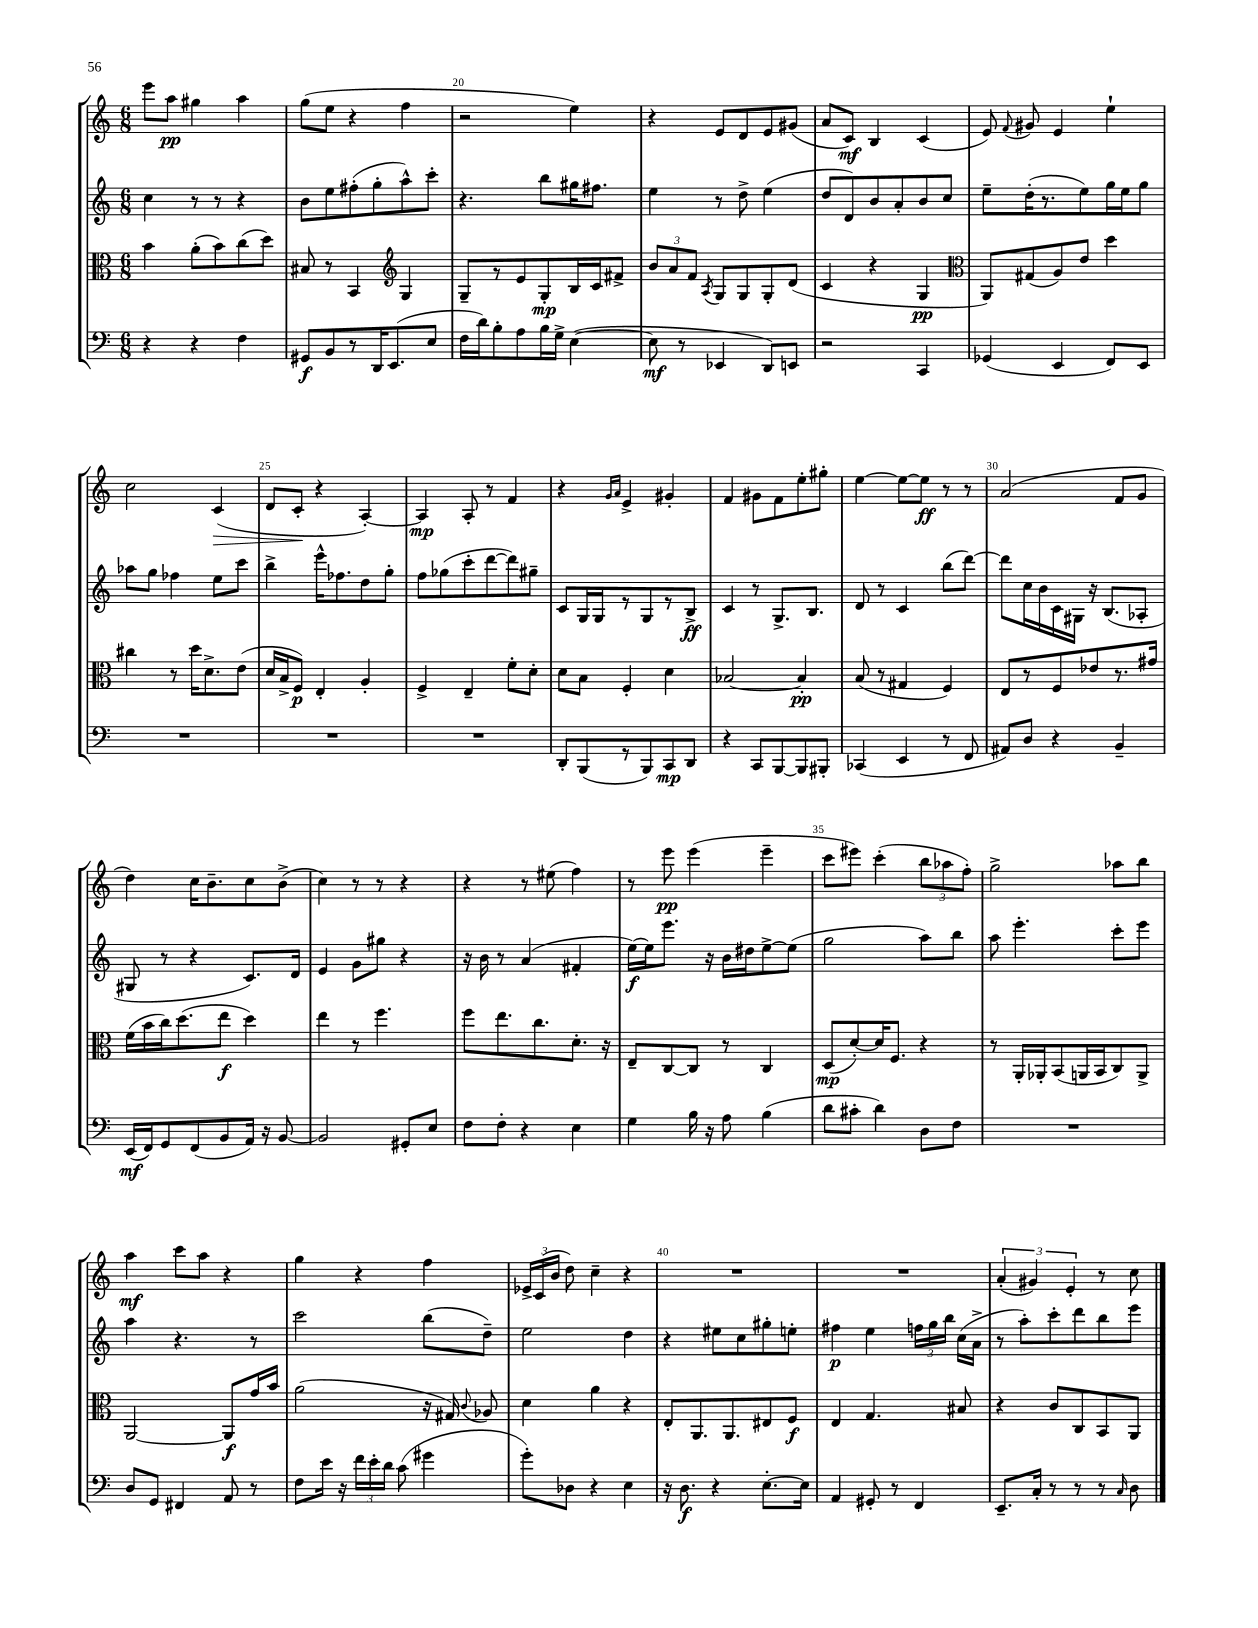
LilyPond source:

<<
\new StaffGroup <<
\new Staff = "s0" {
    \clef treble \key c \major \numericTimeSignature \time 6/8
    \autoBeamOff e'''8[ a''8]\pp gis''4 a''4 |
    g''8[( e''8] r4 f''4 |
    r2 e''4) |
    r4 e'8[ d'8 e'8 gis'8]( |
    a'8[ c'8]\mf) b4 c'4( |
    e'8) \appoggiatura { f'8 } gis'8 e'4 e''4-! |
    c''2 c'4\>( |
    d'8[ c'8]-.\! r4 a4~-.) |
    a4\mp a8-. r8 f'4 |
    r4 \grace { g'16[ a'16] } e'4-> gis'4-. |
    f'4 gis'8[ f'8 e''8-. gis''8]-. |
    e''4~ e''8[~ e''8]\ff r8 r8 |
    a'2( f'8[ g'8] |
    d''4) c''16[ b'8.-- c''8 b'8]->( |
    c''4) r8 r8 r4 |
    r4 r8 eis''8( f''4) |
    r8 e'''8\pp e'''4( e'''4-- |
    c'''8[ eis'''8]) c'''4-.( \tuplet 3/2 { b''8[ aes''8 f''8]-.) } |
    g''2-> aes''8[ b''8] |
    a''4\mf c'''8[ a''8] r4 |
    g''4 r4 f''4 |
    \tuplet 3/2 { ees'16[-> c'16( b'16] } d''8) c''4-- r4 |
    R2. |
    R2. |
    \tuplet 3/2 { a'4-.( gis'4) e'4-. } r8 c''8 \bar "|." |
}
\new Staff = "s1" {
    \clef treble \key c \major \numericTimeSignature \time 6/8
    \autoBeamOff c''4 r8 r8 r4 |
    b'8[ e''8 fis''8-.( g''8-. a''8-^) c'''8]-. |
    r4. b''8[ gis''16 fis''8.] |
    e''4 r8 d''8-> e''4( |
    d''8[ d'8) b'8 a'8-. b'8 c''8] |
    e''8[-- d''16-.( r8. e''8) g''16 e''16 g''8] |
    aes''8[ g''8] fes''4 e''8[ c'''8] |
    b''4-> e'''16[-^ fes''8. d''8 g''8]-. |
    f''8[ ges''8( c'''8-. d'''8~ d'''8) gis''8]-- |
    c'8[ g16 g16 r8 g8 r8 b8]->\ff |
    c'4 r8 g8.[-> b8.] |
    d'8 r8 c'4 b''8[( d'''8]~) |
    d'''8[ c''16 b'16 c'16 gis16] r16 b8.[( aes8]-. |
    gis8 r8 r4 c'8.[) d'16] |
    e'4 g'8[ gis''8] r4 |
    r16 b'16 r8 a'4( fis'4-. |
    e''16[~\f) e''16 e'''8.] r16 b'16[ dis''16 e''8~-> e''8]( |
    g''2 a''8[) b''8] |
    a''8 e'''4.-. c'''8[-. e'''8] |
    a''4 r4. r8 |
    c'''2 b''8[( d''8]--) |
    e''2 d''4 |
    r4 eis''8[ c''8 gis''8-. e''8]-. |
    fis''4\p e''4 \tuplet 3/2 { f''16[ g''16 b''16] } c''16[( a'16]-> |
    r8 a''8[-.) c'''8-. d'''8 b''8 e'''8] \bar "|." |
}
\new Staff = "s2" {
    \clef alto \key c \major \numericTimeSignature \time 6/8
    \autoBeamOff b'4 a'8[-.( b'8) c''8( d''8]) |
    bis8 r8 b,4 \clef treble g4 |
    g8[-- r8 e'8 g8-.\mp b16 c'16 fis'8]-> |
    \tuplet 3/2 { b'8[ a'8 f'8] } \acciaccatura { a8 } g8[ g8 g8-. d'8]( |
    c'4 r4 g4\pp |
    \clef alto a,8[) gis8( a8) e'8] d''4 |
    cis''4 r8 d''16[ d'8.-> e'8]( |
    d'16[ b16-> f8]\p) e4-. a4-. |
    f4-> e4-- f'8[-. d'8]-. |
    d'8[ b8] f4-. d'4 |
    bes2~ bes4-.\pp |
    b8( r8 gis4 f4) |
    e8[ r8 f8 ees'8 r8. gis'16] |
    f'16[( b'16 c''16) d''8.( e''8]\f d''4) |
    e''4 r8 f''4. |
    f''8[ e''8. c''8. d'8.]-. r16 |
    e8[-- c8~ c8] r8 c4 |
    d8[\mp( d'8~-.) d'16 f8.] r4 |
    r8 a,16[-. aes,16-. b,8( a,16 b,16 c8) a,8]-> |
    a,2~ a,8[\f g'16 b'16] |
    a'2( r16 gis16) \appoggiatura { c'8 } aes8 |
    d'4 a'4 r4 |
    e8[-. a,8. a,8. eis8 f8]\f |
    e4 g4. bis8 |
    r4 c'8[ c8 b,8 a,8] \bar "|." |
}
\new Staff = "s3" {
    \clef bass \key c \major \numericTimeSignature \time 6/8
    \autoBeamOff r4 r4 f4 |
    gis,8[\f b,8 r8 d,16 e,8.( e8] |
    f16[ d'16) b8-. a8 b16 g16]-> e4~( |
    e8\mf r8 ees,4 d,8[) e,8] |
    r2 c,4 |
    ges,4( e,4 f,8[) e,8] |
    R2. |
    R2. |
    R2. |
    d,8[-. b,,8( r8 b,,8) c,8\mp d,8] |
    r4 c,8[ b,,8~ b,,8 bis,,8]-. |
    ces,4( e,4 r8 f,8 |
    ais,8[) d8] r4 b,4-- |
    e,16[\mf( f,16) g,8 f,8( b,8 a,16]) r16 b,8~ |
    b,2 gis,8[-. e8] |
    f8[ f8]-. r4 e4 |
    g4 b16 r16 a8 b4( |
    d'8[ cis'8]-. d'4) d8[ f8] |
    R2. |
    d8[ g,8] fis,4 a,8 r8 |
    f8[ e'16] r16 \tuplet 3/2 { f'16[ e'16-. d'16] } c'8( gis'4 |
    g'8[-.) des8] r4 e4 |
    r16 d8.\f r4 e8.[~-. e16] |
    a,4 gis,8-. r8 f,4 |
    e,8.[-- c16]-. r8 r8 r8 \grace { c16 } d8 \bar "|." |
}
>>
>>
\layout { \context { \Score currentBarNumber = #18 \override BarNumber.break-visibility = ##(#f #t #t) barNumberVisibility = #(every-nth-bar-number-visible 5) } }
